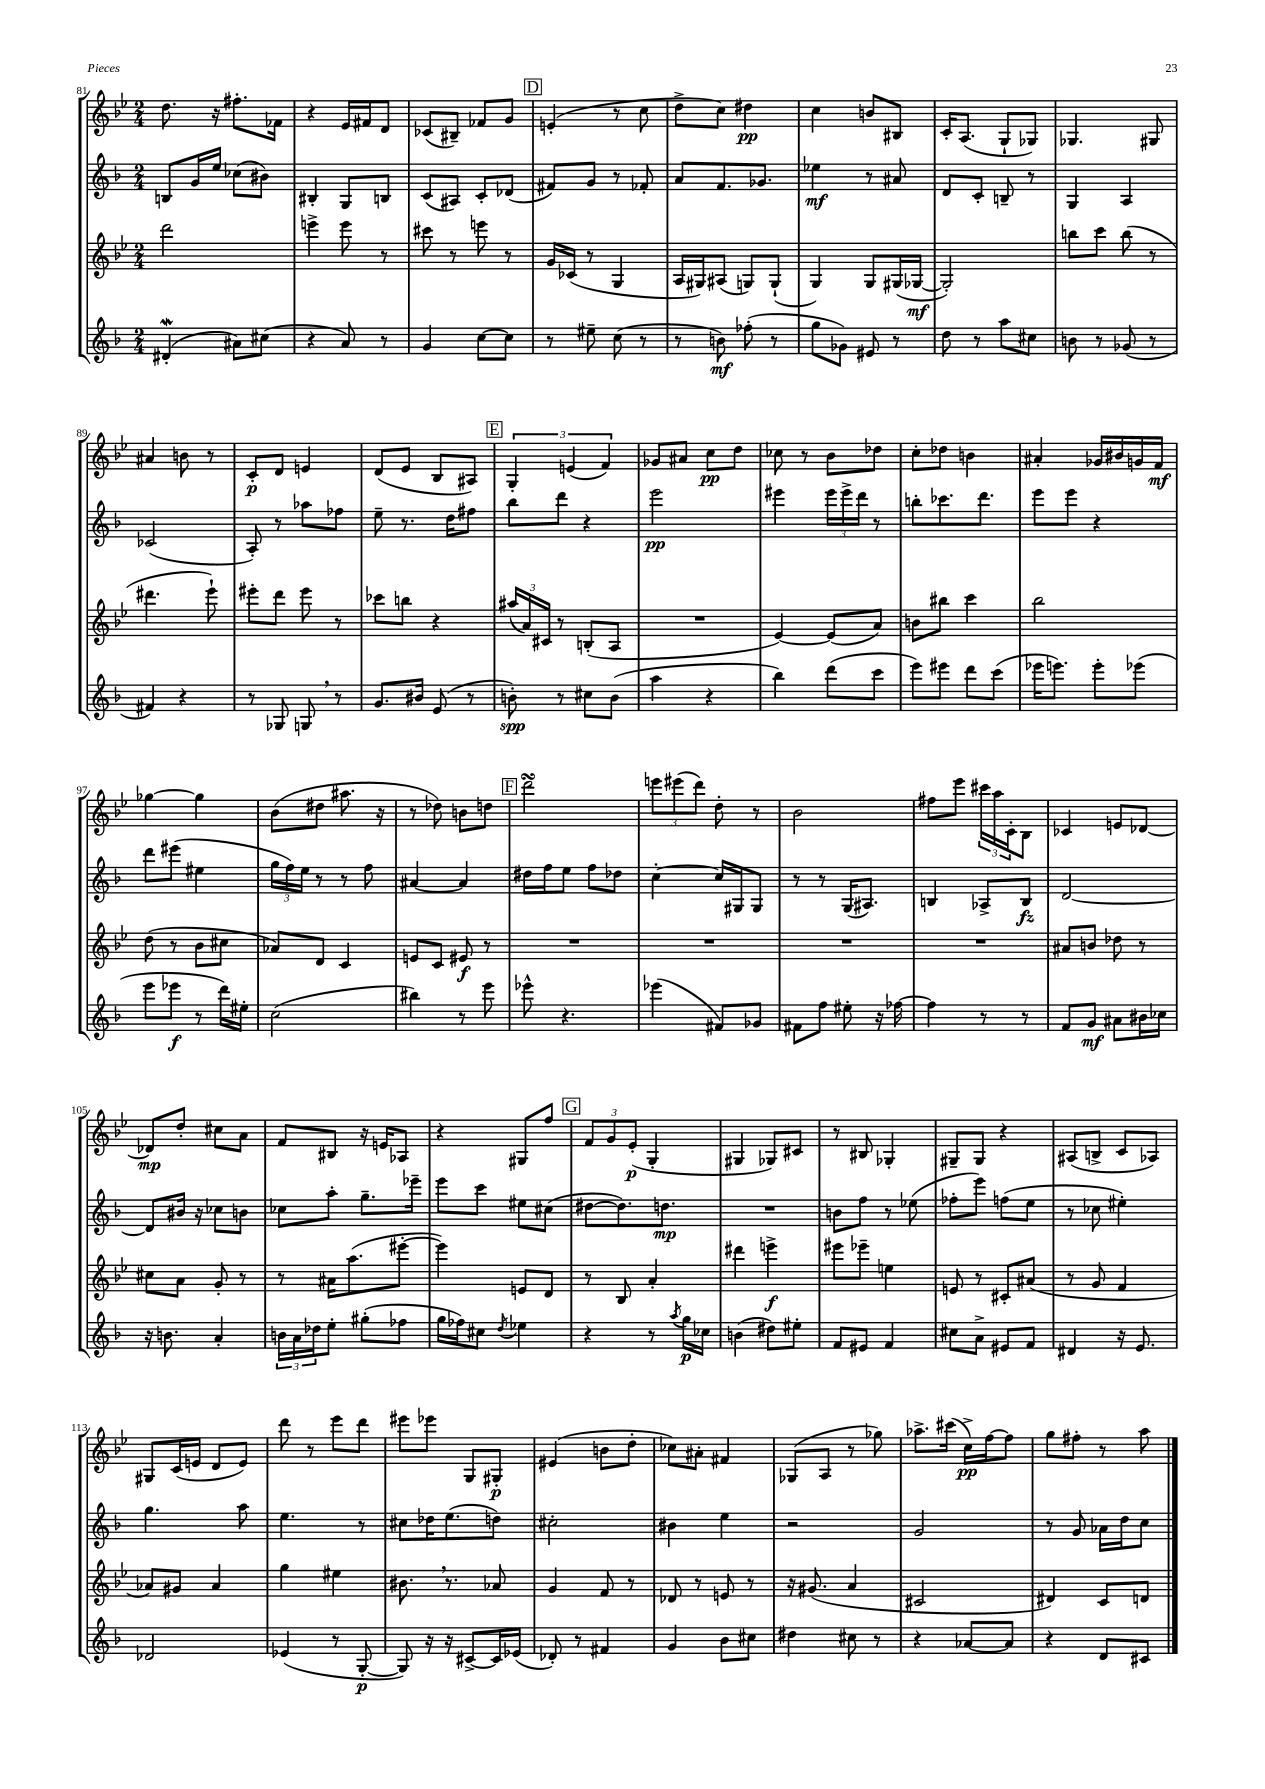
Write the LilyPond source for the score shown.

<<
\new StaffGroup <<
\new Staff = "s0" {
    \clef treble \key bes \major \numericTimeSignature \time 2/4
    d''8. r16 fis''8.-. fes'16 |
    r4 ees'16 fis'16 d'8 |
    ces'8( bis8--) fes'8 g'8 |
    \mark \markup { \box "D" } e'4-.( r8 c''8 |
    d''8-> c''8) dis''4\pp |
    c''4 b'8 bis8 |
    c'16-. a8.( g8-! ges8) |
    ges4. gis8 |
    ais'4 b'8 r8 |
    c'8-.\p d'8 e'4 |
    d'8( ees'8 bes8 ais8) |
    \mark \markup { \box "E" } \tuplet 3/2 { g4-. e'4( f'4) } |
    ges'8 ais'8 c''8\pp d''8 |
    ces''8 r8 bes'8 des''8 |
    c''8-. des''8 b'4 |
    ais'4-. ges'16 bis'16 g'16 f'16\mf |
    ges''4~ ges''4 |
    bes'8( dis''8 ais''8. r16 |
    r8 des''8) b'8 d''8 |
    \mark \markup { \box "F" } d'''2\turn |
    \tuplet 3/2 { e'''8 eis'''8( d'''8) } d''8-. r8 |
    bes'2 |
    fis''8 ees'''8 \tuplet 3/2 { cis'''16 a''16 c'16-. } bes8 |
    ces'4 e'8 des'8~ |
    des'8\mp d''8-. cis''8 a'8 |
    f'8 bis8 r16 e'16 aes8 |
    r4 gis8 f''8 |
    \mark \markup { \box "G" } \tuplet 3/2 { f'8 g'8 ees'8-.\p( } g4-. |
    gis4 ges8) cis'8 |
    r8 bis8 ges4-. |
    gis8-- gis8 r4 |
    ais8( b8-> c'8 aes8) |
    gis8 c'16( e'16 d'8 e'8) |
    d'''8 r8 ees'''8 d'''8 |
    eis'''8 ees'''8 g8 gis8-.\p |
    eis'4( b'8 d''8-. |
    ces''8) ais'8-. fis'4 |
    ges8( a8 r8 ges''8) |
    aes''8.-> cis'''16( c''16->\pp) f''16~ f''8 |
    g''8 fis''8-. r8 a''8 \bar "|." |
}
\new Staff = "s1" {
    \clef treble \key f \major \numericTimeSignature \time 2/4
    b8 g'16 e''16 ces''8( bis'8) |
    bis4-. g8 b8 |
    c'8( ais8) c'8-. des'8( |
    \mark \markup { \box "D" } fis'8) g'8 r8 fes'8-. |
    a'8 f'8. ges'8. |
    ees''4\mf r8 ais'8 |
    d'8 c'8-. b8-- r8 |
    g4 a4 |
    ces'2( |
    a8-.) r8 aes''8 fes''8 |
    e''8-- r8. d''16 fis''8 |
    \mark \markup { \box "E" } bes''8 d'''8 r4 |
    e'''2\pp |
    eis'''4 \tuplet 3/2 { eis'''16 eis'''16-> d'''16 } r8 |
    b''8-. ces'''8. d'''8. |
    e'''8 e'''8 r4 |
    d'''8 eis'''8( eis''4 |
    \tuplet 3/2 { g''16 f''16) e''16 } r8 r8 f''8 |
    ais'4~ ais'4 |
    \mark \markup { \box "F" } dis''16 f''16 e''8 f''8 des''8 |
    c''4~-. c''16 gis16 gis8 |
    r8 r8 g16( ais8.) |
    b4 aes8-> b8\fz |
    d'2~ |
    d'8 bis'16 r16 ces''8 b'8 |
    ces''8 a''8-. g''8.-- ees'''16-- |
    e'''8 c'''8 eis''8 cis''8( |
    \mark \markup { \box "G" } dis''8~ dis''8.) d''8.\mp |
    R2 |
    b'8 f''8 r8 ees''8( |
    fes''8-. e'''8) f''8( e''8 |
    r8 ces''8 eis''4-.) |
    g''4. a''8 |
    e''4. r8 |
    cis''8 des''16 e''8.( d''8) |
    cis''2-. |
    bis'4 e''4 |
    r2 |
    g'2 |
    r8 g'8 aes'16 d''16 c''8 \bar "|." |
}
\new Staff = "s2" {
    \clef treble \key bes \major \numericTimeSignature \time 2/4
    d'''2 |
    e'''4-> e'''8 r8 |
    cis'''8 r8 e'''8 r8 |
    \mark \markup { \box "D" } g'16 ces'16( r8 g4 |
    a16 gis16) ais8( g8) g8-!( |
    g4) g8 gis16( ges16~\mf |
    ges2-.) |
    b''8 c'''8 b''8( r8 |
    dis'''4. ees'''8-!) |
    eis'''8-. d'''8 eis'''8 r8 |
    ces'''8 b''8 r4 |
    \mark \markup { \box "E" } \tuplet 3/2 { ais''16( a'16) cis'16 } r8 b8-.( a8 |
    R2 |
    ees'4~) ees'8( a'8) |
    b'8 bis''8 c'''4 |
    bes''2 |
    d''8( r8 bes'8 cis''8 |
    aes'8) d'8 c'4 |
    e'8 c'8 eis'8\f r8 |
    \mark \markup { \box "F" } R2 |
    R2 |
    R2 |
    R2 |
    ais'8 b'8 des''8 r8 |
    cis''8 a'8 g'8-. r8 |
    r8 ais'16 a''8.( eis'''8~-. |
    eis'''4) e'8 d'8 |
    \mark \markup { \box "G" } r8 bes8 a'4-. |
    dis'''4 e'''4->\f |
    eis'''8 ees'''8-- e''4 |
    e'8 r8 cis'8-. ais'8( |
    r8 g'8 f'4 |
    aes'8) gis'8 aes'4 |
    g''4 eis''4 |
    bis'8. \breathe r8. aes'8 |
    g'4 f'8 r8 |
    des'8 r8 e'8 r8 |
    r16 gis'8.( a'4 |
    cis'2 |
    dis'4) c'8 d'8 \bar "|." |
}
\new Staff = "s3" {
    \clef treble \key f \major \numericTimeSignature \time 2/4
    dis'4-.\mordent( ais'8) cis''8( |
    r4 a'8) r8 |
    g'4 c''8~ c''8 |
    \mark \markup { \box "D" } r8 eis''8-- c''8( r8 |
    r8 b'8\mf) fes''8-.( r8 |
    g''8 ges'8) eis'8 r8 |
    d''8 r8 a''8 cis''8 |
    b'8 r8 ges'8( r8 |
    fis'4) r4 |
    r8 ges8 g8 \breathe r8 |
    g'8. bis'16 e'8( r8 |
    \mark \markup { \box "E" } b'8-.\spp) r8 cis''8 b'8( |
    a''4 r4 |
    bes''4) d'''8( c'''8 |
    e'''8) eis'''8 d'''8 c'''8( |
    ees'''16 e'''8.) e'''8-. ees'''8( |
    e'''8 ees'''8\f r8 d'''16) eis''16-. |
    c''2( |
    bis''4) r8 e'''8 |
    \mark \markup { \box "F" } ees'''8-^ r4. |
    ees'''4( fis'8) ges'8 |
    fis'8 f''8 eis''8-. r16 fes''16~ |
    fes''4 r8 r8 |
    f'8 g'8\mf ais'8 bis'16 ces''16 |
    r16 b'8. a'4-. |
    \tuplet 3/2 { b'16 a'16 des''16 } e''8-. gis''8-.( fes''8 |
    g''16 fes''16) cis''8 \acciaccatura { d''8 } ees''4 |
    \mark \markup { \box "G" } r4 r8 \acciaccatura { a''8 } g''16\p ces''16 |
    b'4( dis''8) eis''8-. |
    f'8 eis'8 f'4 |
    cis''8 a'8-> eis'8 f'8 |
    dis'4 r16 e'8. |
    des'2 |
    ees'4( r8 g8~-.\p |
    g8) r16 r16 cis'8~-> cis'16 ees'16( |
    des'8-.) r8 fis'4 |
    g'4 bes'8 cis''8 |
    dis''4 cis''8 r8 |
    r4 aes'8~ aes'8 |
    r4 d'8 cis'8 \bar "|." |
}
>>
>>
\layout { \context { \Score currentBarNumber = #81 } }
